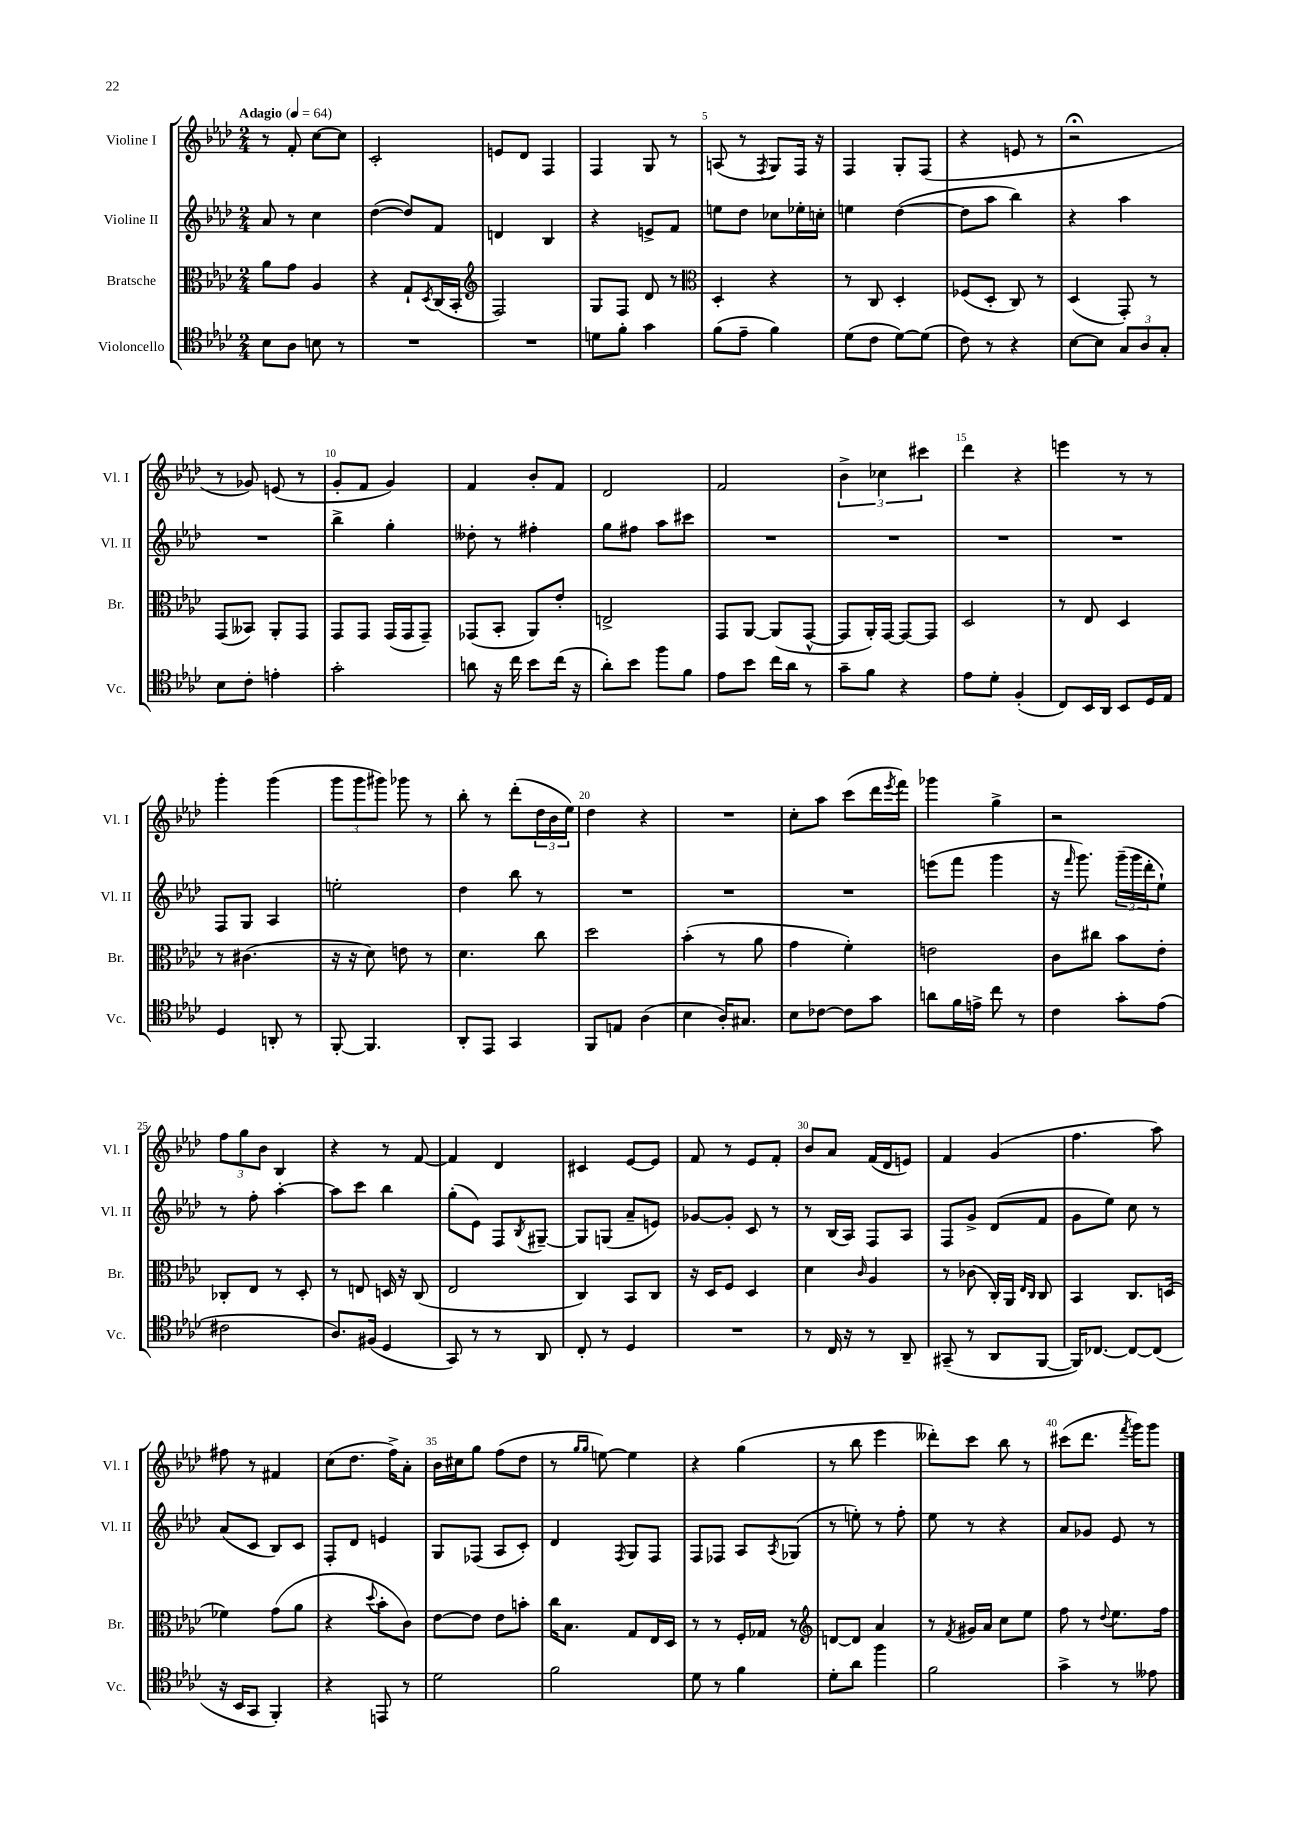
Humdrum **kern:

**kern	**kern	**kern	**kern
*part4	*part3	*part2	*part1
*staff4	*staff3	*staff2	*staff1
*I"Violoncello	*I"Bratsche	*I"Violine II	*I"Violine I
*I'Vc.	*I'Br.	*I'Vl. II	*I'Vl. I
*clefC4	*clefC3	*clefG2	*clefG2
*k[b-e-a-d-]	*k[b-e-a-d-]	*k[b-e-a-d-]	*k[b-e-a-d-]
*M2/4	*M2/4	*M2/4	*M2/4
*MM64	*MM64	*MM64	*MM64
=1	=1	=1	=1
!	!	!	!LO:TX:a:B:t=Adagio
8B-\L	8a-\L	8a-/	8r
8A-\J	8g\J	8r	8f'/
8Bn\	4A-/	4cc\	[8cc\L
8r	.	.	8cc\J]
=2	=2	=2	=2
2r	4r	([4dd-\	2c'/
.	8G`/L	8dd-/L])	.
.	8qD-/	.	.
.	(16C/L	8f/J	.
.	16BB-'/JJ	.	.
=3	=3	=3	=3
*	*clefG2	*	*
2r	2F/)	4dn/	8en/L
.	.	.	8d-/J
.	.	4B-/	4F/
=4	=4	=4	=4
8dn\L	8G/L	4r	4F/
8f'\J	8F/J	.	.
4g\	8d-/	8en^/L	8G/
.	8r	8f/J	8r
=5	=5	=5	=5
*	*clefC3	*	*
(8f\L	4D-'/	8een\L	(8An/
8e-~\J	.	8dd-\J	8r
.	.	.	8qF/
4f\)	4r	8cc-X\L	8G/L)
.	.	16ee-X'\L	16F/Jk
.	.	16ccn'\JJ	16r
=6	=6	=6	=6
(8d-\L	8r	4een\	4F/
8c\J	8C/	.	.
[8d-\L)	4D-'/	([4dd-\	8G'/L
(8d-\J]	.	.	(8F/J
=7	=7	=7	=7
8c\)	(8F-X/L	8dd-\L]	4r
8r	8D-'/J	8aa-\J	.
4r	8C/)	4bb-\)	8en/
.	8r	.	8r
=8	=8	=8	=8
[8B-\L	(4D-/	4r	2r;<
8B-\J]	.	.	.
12G/L	8GG'/)	4aa-\	.
12A-/	.	.	.
.	8r	.	.
12G'/J	.	.	.
!!LO:LB:g=z
=9	=9	=9	=9
8B-\L	(8GG/L	2r	8r
8c'\J	8BB--X/J)	.	8g-X/)
4en'\	8AA-'/L	.	(8en/
.	8GG/J	.	8r
=10	=10	=10	=10
2g'\	8GG/L	4bb-^\	8g'/L
.	8GG/J	.	8f/J
.	(16GG/LL	4gg'\	4g/)
.	16GG/J	.	.
.	8GG~/J)	.	.
=11	=11	=11	=11
8an\	(8GG-X/L	8dd--X'\	4f/
16r	8BB-'/J	8r	.
16cc\	.	.	.
8b-\L	8AA-/L)	4ff#X'\	8b-'/L
(16cc\Jk	8e-'/J	.	8f/J
16r	.	.	.
=12	=12	=12	=12
8a-'\L)	2En^/	8gg\L	2d-/
8b-\J	.	8ff#X\J	.
8ff\L	.	8aa-\L	.
8f\J	.	8ccc#X\J	.
=13	=13	=13	=13
8e-\L	8GG/L	2r	2f/
8b-\J	[8AA-/J	.	.
16cc\LL	(8AA-/L]	.	.
16a-\JJ	.	.	.
8r	[8GG^^/J	.	.
=14	=14	=14	=14
8g~\L	8GG/L]	2r	6b-^\
8f\J	16AA-'/L)	.	.
.	.	.	6cc-X\
.	[16GG/JJ	.	.
4r	8GG/L_	.	.
.	.	.	6ccc#X\
.	8GG/J]	.	.
=15	=15	=15	=15
8e-\L	2D-/	2r	4ddd-\
8d-'\J	.	.	.
(4F'/	.	.	4r
=16	=16	=16	=16
8C/L)	8r	2r	4eeen\
16BB-/L	8E-/	.	.
16AA-/JJ	.	.	.
8BB-/L	4D-/	.	8r
16D-/L	.	.	8r
16E-/JJ	.	.	.
!!LO:LB:g=z
=17	=17	=17	=17
4D-/	8r	8F/L	4ggg'\
.	(4.c#X\	8G/J	.
8AAn'/	.	4A-/	(4ggg\
8r	.	.	.
=18	=18	=18	=18
[8FF'/	16r	2een'\	12ggg\L
.	16r	.	.
.	.	.	12ggg\
4.FF/]	8d-\)	.	.
.	.	.	12ggg#X\J)
.	8en\	.	8ggg-X\
.	8r	.	8r
=19	=19	=19	=19
8AA-'/L	4.d-\	4dd-\	8bb-'\
8EE-/J	.	.	8r
4GG/	.	8bb-\	(8ddd-'\L
.	8cc\	8r	24dd-\L
.	.	.	24b-\
.	.	.	24ee-\JJ)
=20	=20	=20	=20
8FF/L	2dd-\	2r	4dd-\
8En/J	.	.	.
(4A-\	.	.	4r
=21	=21	=21	=21
4B-\	(4b-'\	2r	2r
16A-'/KL)	8r	.	.
8.G#X/J	.	.	.
.	8a-\	.	.
=22	=22	=22	=22
8B-\L	4g\	2r	8cc'\L
[8c-X\J	.	.	8aa-\J
8c-\L]	4f'\)	.	(8ccc\L
8g\J	.	.	16ddd-\L
.	.	.	8qeee-/
.	.	.	16fff\JJ)
=23	=23	=23	=23
8an\L	2en\	(8eeen\L	4ggg-X\
16f\L	.	8fff\J	.
16en^\JJ	.	.	.
8cc\	.	4ggg\	4gg^\
8r	.	.	.
=24	=24	=24	=24
4c\	8c\L	16r	2r
.	.	16qqfff/	.
.	.	8.ggg\)	.
.	8cc#X\J	.	.
8g'\L	8b-\L	(24ggg~\LL	.
.	.	24ggg\	.
.	.	24ddd-'\J	.
(8e-\J	8e-'\J	8ee-`\J)	.
!!LO:LB:g=z
=25	=25	=25	=25
2c#X\	8C-X'/L	8r	12ff\L
.	.	.	12gg\
.	8E-/J	8ff'\	.
.	.	.	12b-\J
.	8r	[4aa-'\	4B-/
.	8D-'/	.	.
=26	=26	=26	=26
8.A-/L)	8r	8aa-\L]	4r
.	8En/	8ccc\J	.
(16F#X/Jk	.	.	.
4D-/	16Dn/	4bb-\	8r
.	16r	.	.
.	(8C/	.	[8f/
=27	=27	=27	=27
8GG/)	2E-/	(8gg'\L	4f/]
8r	.	8e-\J)	.
8r	.	8F/L	4d-/
.	.	8qB-/	.
8AA-/	.	[8G#X~/J	.
=28	=28	=28	=28
8C'/	4C/)	8G#/L]	4c#X/
8r	.	(8Gn/J	.
4D-/	8BB-/L	8a-~/L	[8e-/L
.	8C/J	8en/J)	8e-/J]
=29	=29	=29	=29
2r	16r	[8g-X/L	8f/
.	16D-/KL	.	.
.	8F/J	8g-'/J]	8r
.	4D-/	8c/	8e-/L
.	.	8r	8f'/J
=30	=30	=30	=30
8r	4d-\	8r	8b-/L
16C/	.	(16B-/LL	8a-/J
16r	.	16A-/JJ)	.
.	16qqc/	.	.
8r	4A-/	8F/L	(16f/LL
.	.	.	16d-/J
8AA-~/	.	8A-/J	8en/J)
=31	=31	=31	=31
(8GG#X~/	8r	8F/L	4f/
8r	(8c-X\	8g^/J	.
8AA-/L	16C'/LL)	(8d-/L	(4g/
.	16AA-/JJ	.	.
.	16qqE-/LL	.	.
.	16qqC/JJ	.	.
[8FF/J	8C/	8f/J	.
=32	=32	=32	=32
16FF/KL])	4BB-/	8g\L	4.ff\
[8.C-X/J	.	.	.
.	.	8ee-\J)	.
8C-/L_	8.C/L	8cc\	.
(8C-/J]	.	8r	8aa-\)
.	(16Dn/Jk	.	.
!!LO:LB:g=z
=33	=33	=33	=33
16r	4f-X\)	(8a-/L	8ff#X\
16BB-/KL	.	.	.
8GG/J	.	8c/J	8r
4FF'/)	(8g\L	8B-/L)	4f#X/
.	8a-\J	8c/J	.
=34	=34	=34	=34
4r	4r	8F'/L	(8cc\L
.	.	8d-/J	8.dd-\J
.	8qqdd-/	.	.
8EEn/	8b-'\L	4en/	.
.	.	.	16ff^\KL)
8r	8c\J)	.	8a-'\J
=35	=35	=35	=35
2d-\	[8e-\L	8G/L	16b-\LL
.	.	.	16cc#X\J
.	8e-\J]	(8F-X/J	8gg\J
.	8e-\L	8A-/L	(8ff\L
.	8bn'\J	8c'/J)	8dd-\J
=36	=36	=36	=36
2f\	16cc\KL	4d-/	8r
.	8.B-\J	.	.
.	.	.	16qqgg/LL
.	.	.	16qqgg/JJ
.	.	.	[8een\)
.	.	8qF/	.
.	8G/L	8G/L	4ee\]
.	16E-/L	8F/J	.
.	16D-/JJ	.	.
=37	=37	=37	=37
8d-\	8r	8F/L	4r
8r	8r	8F-X/J	.
4f\	16F'/LL	8A-/L	(4gg\
.	16G-X/JJ	.	.
.	.	8qA-/	.
.	8r	(8G-X/J	.
=38	=38	=38	=38
*	*clefG2	*	*
8d-'\L	[8dn/L	8r	8r
8a-\J	8d/J]	8een'\)	8bb-\
4ff\	4a-/	8r	4eee-\
.	.	8ff'\	.
=39	=39	=39	=39
2f\	8r	8ee-\	8ddd--X'\L)
.	8qf/	.	.
.	16g#X/LL	8r	8ccc\J
.	16a-/JJ	.	.
.	8cc\L	4r	8bb-\
.	8ee-\J	.	8r
=40	=40	=40	=40
4g^\	8ff\	8a-/L	(8ccc#X\L
.	8r	8g-X/J	8.ddd-\J
.	8qqdd-/	.	.
8r	8.ee-\L	8e-/	.
.	.	.	8qfff/
.	.	.	16ggg\KL)
8e--X\	.	8r	8ggg\J
.	16ff\Jk	.	.
==	==	==	==
*-	*-	*-	*-
